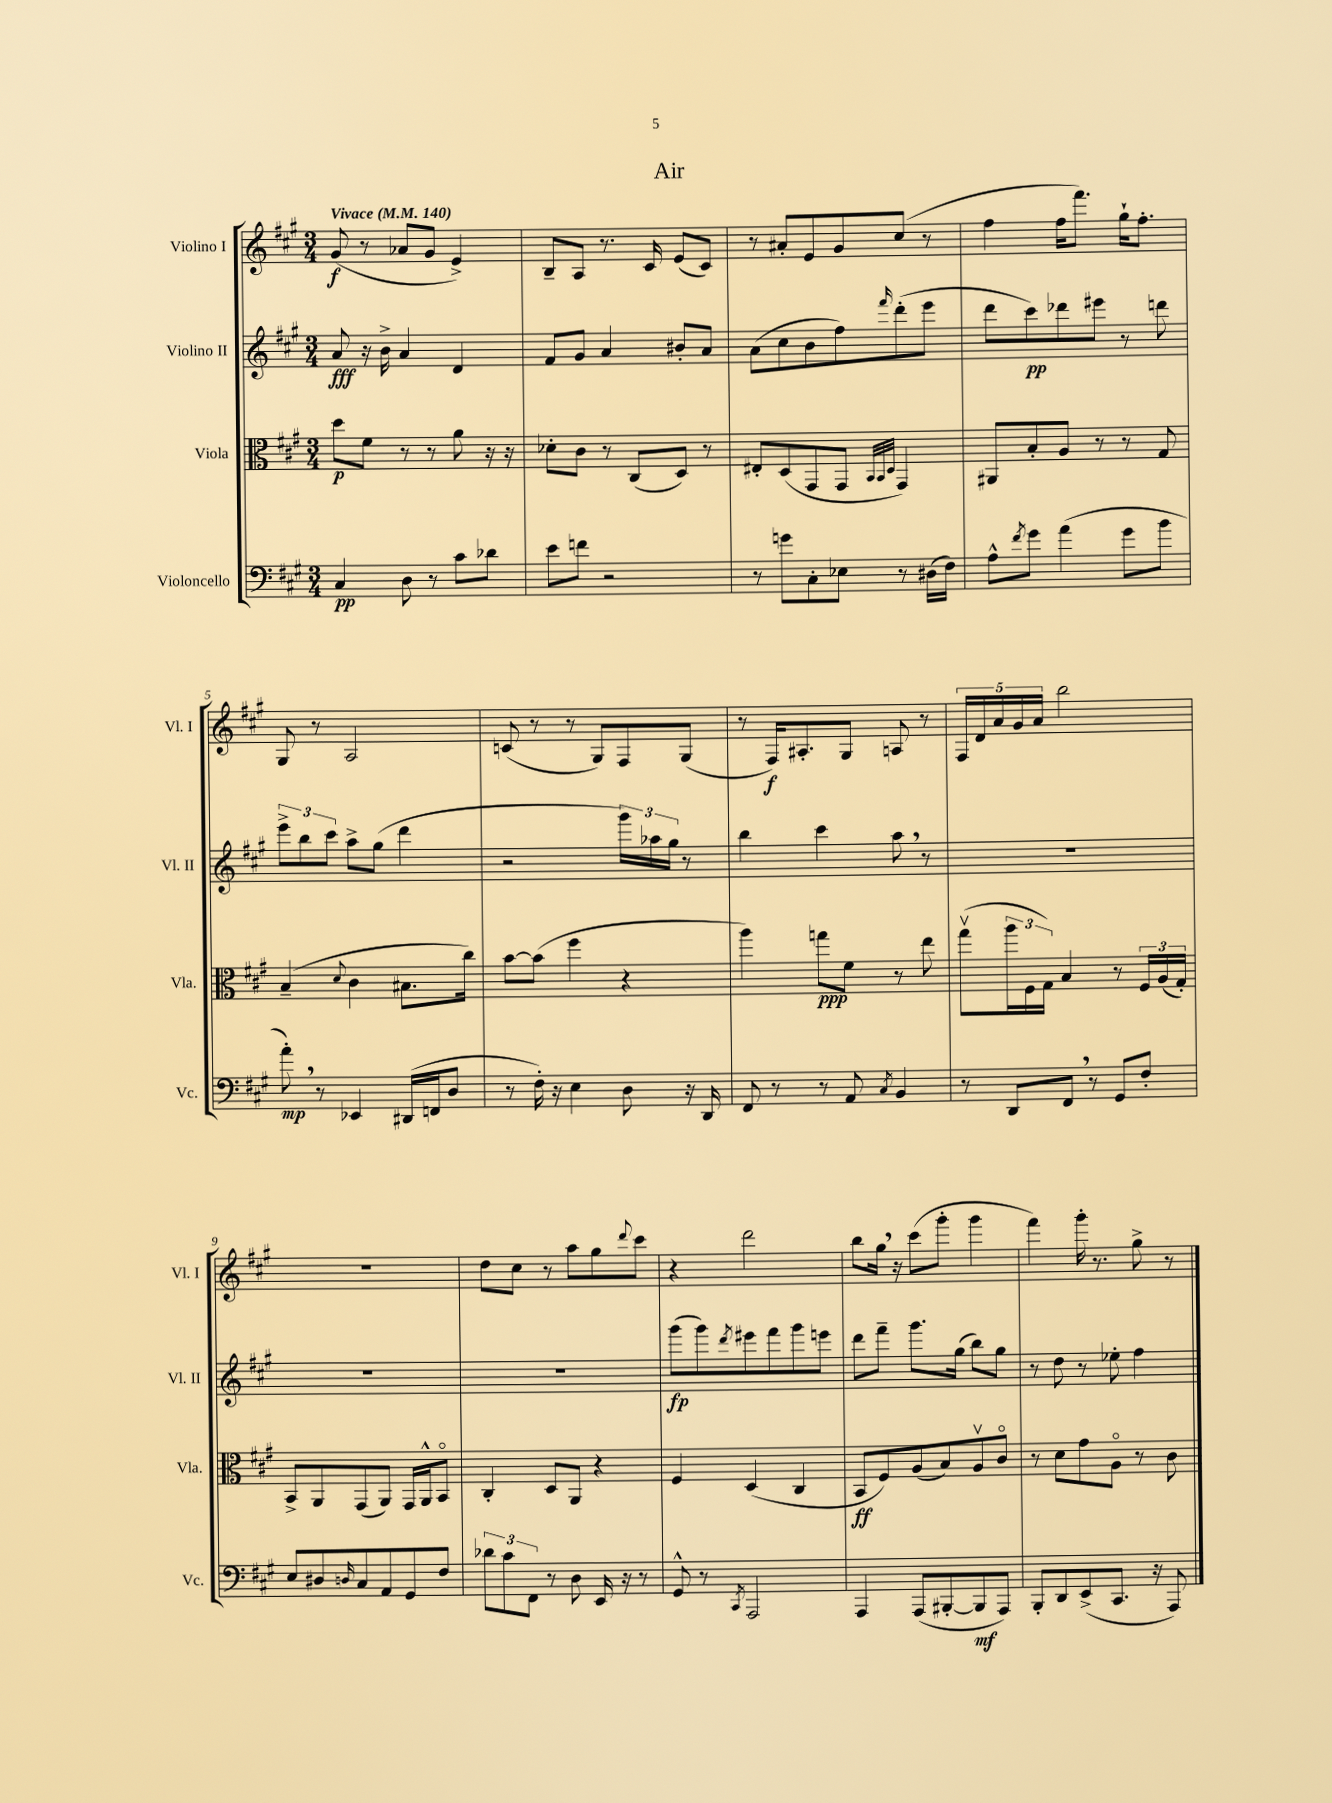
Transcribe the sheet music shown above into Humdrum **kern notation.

**kern	**kern	**kern	**kern
*staff4	*staff3	*staff2	*staff1
*clefF4	*clefC3	*clefG2	*clefG2
*k[f#c#g#]	*k[f#c#g#]	*k[f#c#g#]	*k[f#c#g#]
*M3/4	*M3/4	*M3/4	*M3/4
*MM140	*MM140	*MM140	*MM140
4C#	8dd	8a	(8g#
.	8f#	16r	8r
.	.	16b^	.
8D	8r	4a	8a-
8r	8r	.	8g#
8c#	8a	4d	4e^)
8d-	16r	.	.
.	16r	.	.
=	=	=	=
8e	8d-'	8f#	8B~
8f	8c#	8g#	8A
2r	8r	4a	8.r
.	(8C#	.	.
.	.	.	16c#
.	8D)	8b#'	(8e
.	8r	8a	8c#)
=	=	=	=
8r	8E#'	(8a	8r
8g	(8D	8cc#	8a#'
8C#'	8GG#	8b	8e
8E-	8GG#	8ff#)	8g#
.	32qqBB	.	.
.	32qqBB	.	.
.	32qqD	16qqfff#	.
8r	4GG#)	(8ddd'	(8cc#
(16D#	.	8eee	8r
16F#)	.	.	.
=	=	=	=
8A^^	8AA#	8ddd	4ff#
8qf#	.	.	.
8g#	8B'	8ccc#)	.
(4a	8A	8ddd-	16ff#
.	.	.	8.fff#)
.	8r	8eee#	.
8g#	8r	8r	16gg#`
.	.	.	8.ff#'
8b	8G#	8ddd	.
=	=	=	=
8a')	(4B~	12eee^	8G#
.	.	12bb	.
8r	.	.	8r
.	.	12ccc#	.
.	8qqd	.	.
4EE-	4c#	8aa^	2A
.	.	(8gg#	.
(16DD#	8.B#	4ddd	.
16FF	.	.	.
8D	.	.	.
.	16cc#)	.	.
=	=	=	=
8r	[8b	2r	(8c
16F#')	(8b]	.	8r
16r	.	.	.
4E	4ff#	.	8r
.	.	.	8G#)
8D	4r	24ggg#)	8F#
.	.	24aa-	.
.	.	24gg#	.
16r	.	8r	(8G#
16DD	.	.	.
=	=	=	=
8FF#	4aa)	4bb	8r
8r	.	.	16F#)
.	.	.	8.A#'
8r	8gg	4ccc#	.
8AA	8f#	.	8G#
8qC#	.	.	.
4BB	8r	8aa	8A
.	8ee	8r	8r
=	=	=	=
8r	(8gg#v	2.r	20F#
.	.	.	20d
.	.	.	20a
8DD	24aa	.	.
.	.	.	20g#
.	24F#	.	.
.	.	.	20a
.	24G#)	.	.
8FF#	4B	.	2bb
8r	.	.	.
8GG#	8r	.	.
8F#'	24F#	.	.
.	(24A	.	.
.	24G#')	.	.
=	=	=	=
8E	8BB^	2.r	2.r
8D#	8AA	.	.
16qqD	.	.	.
8C#	(8GG#	.	.
8AA	8AA)	.	.
8GG#	16GG#	.	.
.	16AA^^	.	.
8F#	8BBo	.	.
=	=	=	=
12d-	4C#'	2.r	8dd
12c#	.	.	.
.	.	.	8cc#
12FF#	.	.	.
8r	8D	.	8r
8D	8AA	.	8aa
16EE	4r	.	8gg#
16r	.	.	.
.	.	.	8qqddd
8r	.	.	8ccc#
=	=	=	=
8GG#^^	4F#	(8ggg#	4r
8r	.	8ggg#)	.
8qCC#	.	8qddd	.
2AAA	(4D	8eee#	2ddd
.	.	8fff#	.
.	4C#	8ggg#	.
.	.	8eee	.
=	=	=	=
4AAA	8BB	8ddd	8bb
.	8F#)	8fff#~	16gg#
.	.	.	16r
(8AAA	(8A	8.ggg#	(8ccc#
[8BBB#'	8B)	.	8ggg#'
.	.	(16gg#	.
8BBB#]	8Av	8bb)	4ggg#
8AAA)	8c#o	8gg#	.
=	=	=	=
8BBB'	8r	8r	4fff#)
8DD	8d	8dd	.
(8EE^	8g#	8r	16ggg#'
.	.	.	8.r
8.CC#	8Ao	8ee-'	.
.	8r	4ff#	8gg#^
16r	.	.	.
8AAA)	8c#	.	8r
==	==	==	==
*-	*-	*-	*-
